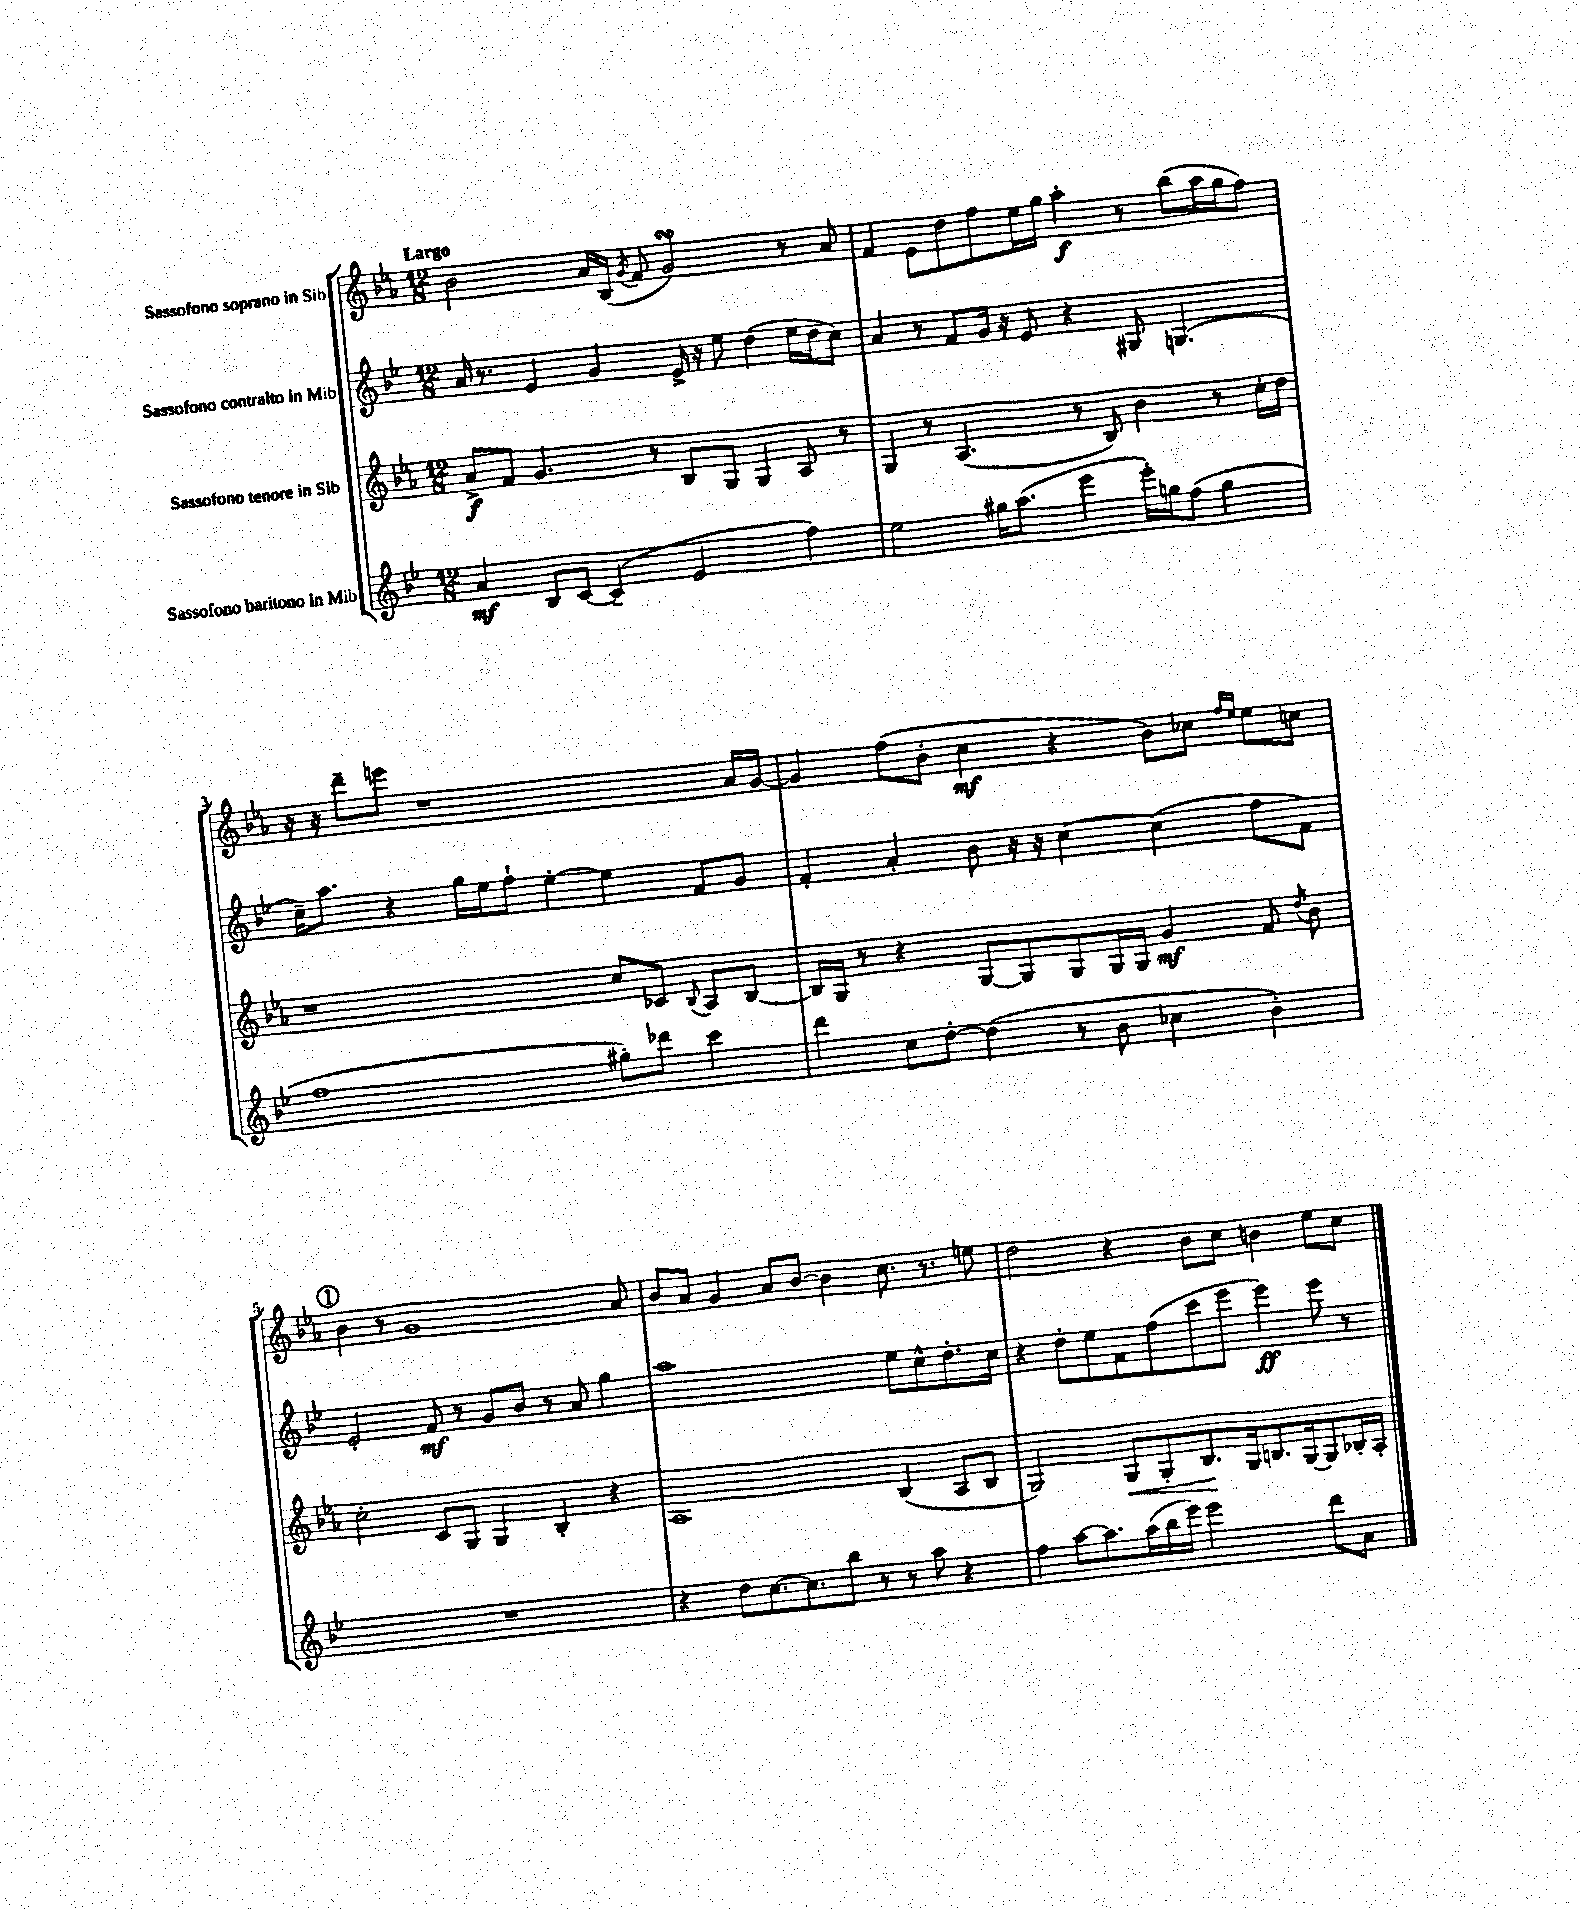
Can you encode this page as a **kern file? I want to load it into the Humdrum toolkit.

**kern	**kern	**kern	**kern
*staff4	*staff3	*staff2	*staff1
*clefG2	*clefG2	*clefG2	*clefG2
*k[b-e-]	*k[b-e-a-]	*k[b-e-]	*k[b-e-a-]
*M12/8	*M12/8	*M12/8	*M12/8
4a	8a-^	16a	2b-
.	.	8.r	.
.	8f	.	.
8B-	4.g	4e-	.
[8c	.	.	.
(4c~]	.	4g	16a-
.	.	.	(16B-
.	.	.	8qg
.	8r	.	8f
2e-	8B-	16e-^	2g)
.	.	16r	.
.	8G	8ee-	.
.	4G	(4dd	.
4ff)	8A-	16ee-	8r
.	.	16dd	.
.	8r	8cc)	8a-
=	=	=	=
2ee-	4G	4a	4f
.	8r	8r	8e-
.	(4.A-	8f	8dd
16gg#	.	16g	8ff
(8.aa	.	16r	.
.	.	8e-	16ee-
.	.	.	16gg
4eee-	8r	4r	4aa-'
.	8B-)	.	.
16eee-')	4b-	8G#	8r
16gg	.	.	.
(8ff	.	(4.G	(8bb-
4gg	8r	.	16aa-
.	.	.	16gg
.	16cc'	.	8ff)
.	16dd	.	.
=	=	=	=
1ff	1r	16cc~)	16r
.	.	8.aa	16r
.	.	.	8ddd~
.	.	4r	8eee
.	.	.	1r
.	.	16gg	.
.	.	16ee-	.
.	.	8ff`	.
.	.	[4ee-'	.
8gg#')	8cc	4ee-]	.
8ddd-	8c-	.	.
.	8qqB-	.	.
4ccc	8A-	8f	.
.	[8B-	8g	16a-
.	.	.	[16g
=	=	=	=
4ddd	16B-]	4f'	4g]
.	16G	.	.
.	8r	.	.
8cc	4r	4a'	(8ff
[8dd'	.	.	8b-'
(4dd]	[8G	8b-	4cc
.	8G]	16r	.
.	.	16r	.
8r	8G	[4cc	4r
8b-	16G	.	.
.	16G	.	.
4cc-	4g	(4cc]	8b-)
.	.	.	8cc-
.	.	.	16qqff
.	.	.	16qqee-
4b-')	8f	8ff	8ee-
.	8qdd	.	.
.	8b-	8f)	8cc
=	=	=	=
1.r	2cc'	2e-'	4b-
.	.	.	8r
.	.	.	1g
.	8c	8f	.
.	8G	8r	.
.	4G	8g	.
.	.	8b-	.
.	4B-'	8r	.
.	.	8a	.
.	4r	4gg	.
.	.	.	8a-
=	=	=	=
4r	1A-	1aa	8b-
.	.	.	8a-
8dd	.	.	4g
[8.cc	.	.	.
.	.	.	8a-
8.cc]	.	.	.
.	.	.	[8b-
8bb-	.	.	4b-]
8r	.	.	.
8r	(4B-	8ee-	8.cc
8aa	.	8cc^^	.
.	.	.	8.r
4r	8A-	8.dd'	.
.	8B-	.	8ee
.	.	16cc	.
=	=	=	=
4ff	2G)	4r	2dd
[8aa	.	8dd'	.
8.aa]	.	8ee-	.
.	8G	8f	4r
(16aa	.	.	.
16bb-	8G'	(8ff	.
16eee-)	.	.	.
2eee-	8.B-	8ccc	8b-
.	.	8eee-	8cc
.	16G	.	.
.	8.B	4eee-)	4b
.	[16G	.	.
8ddd	8G]	8eee-	8ee-
8a	16B-'	8r	8cc
.	16A-'	.	.
==	==	==	==
*-	*-	*-	*-
